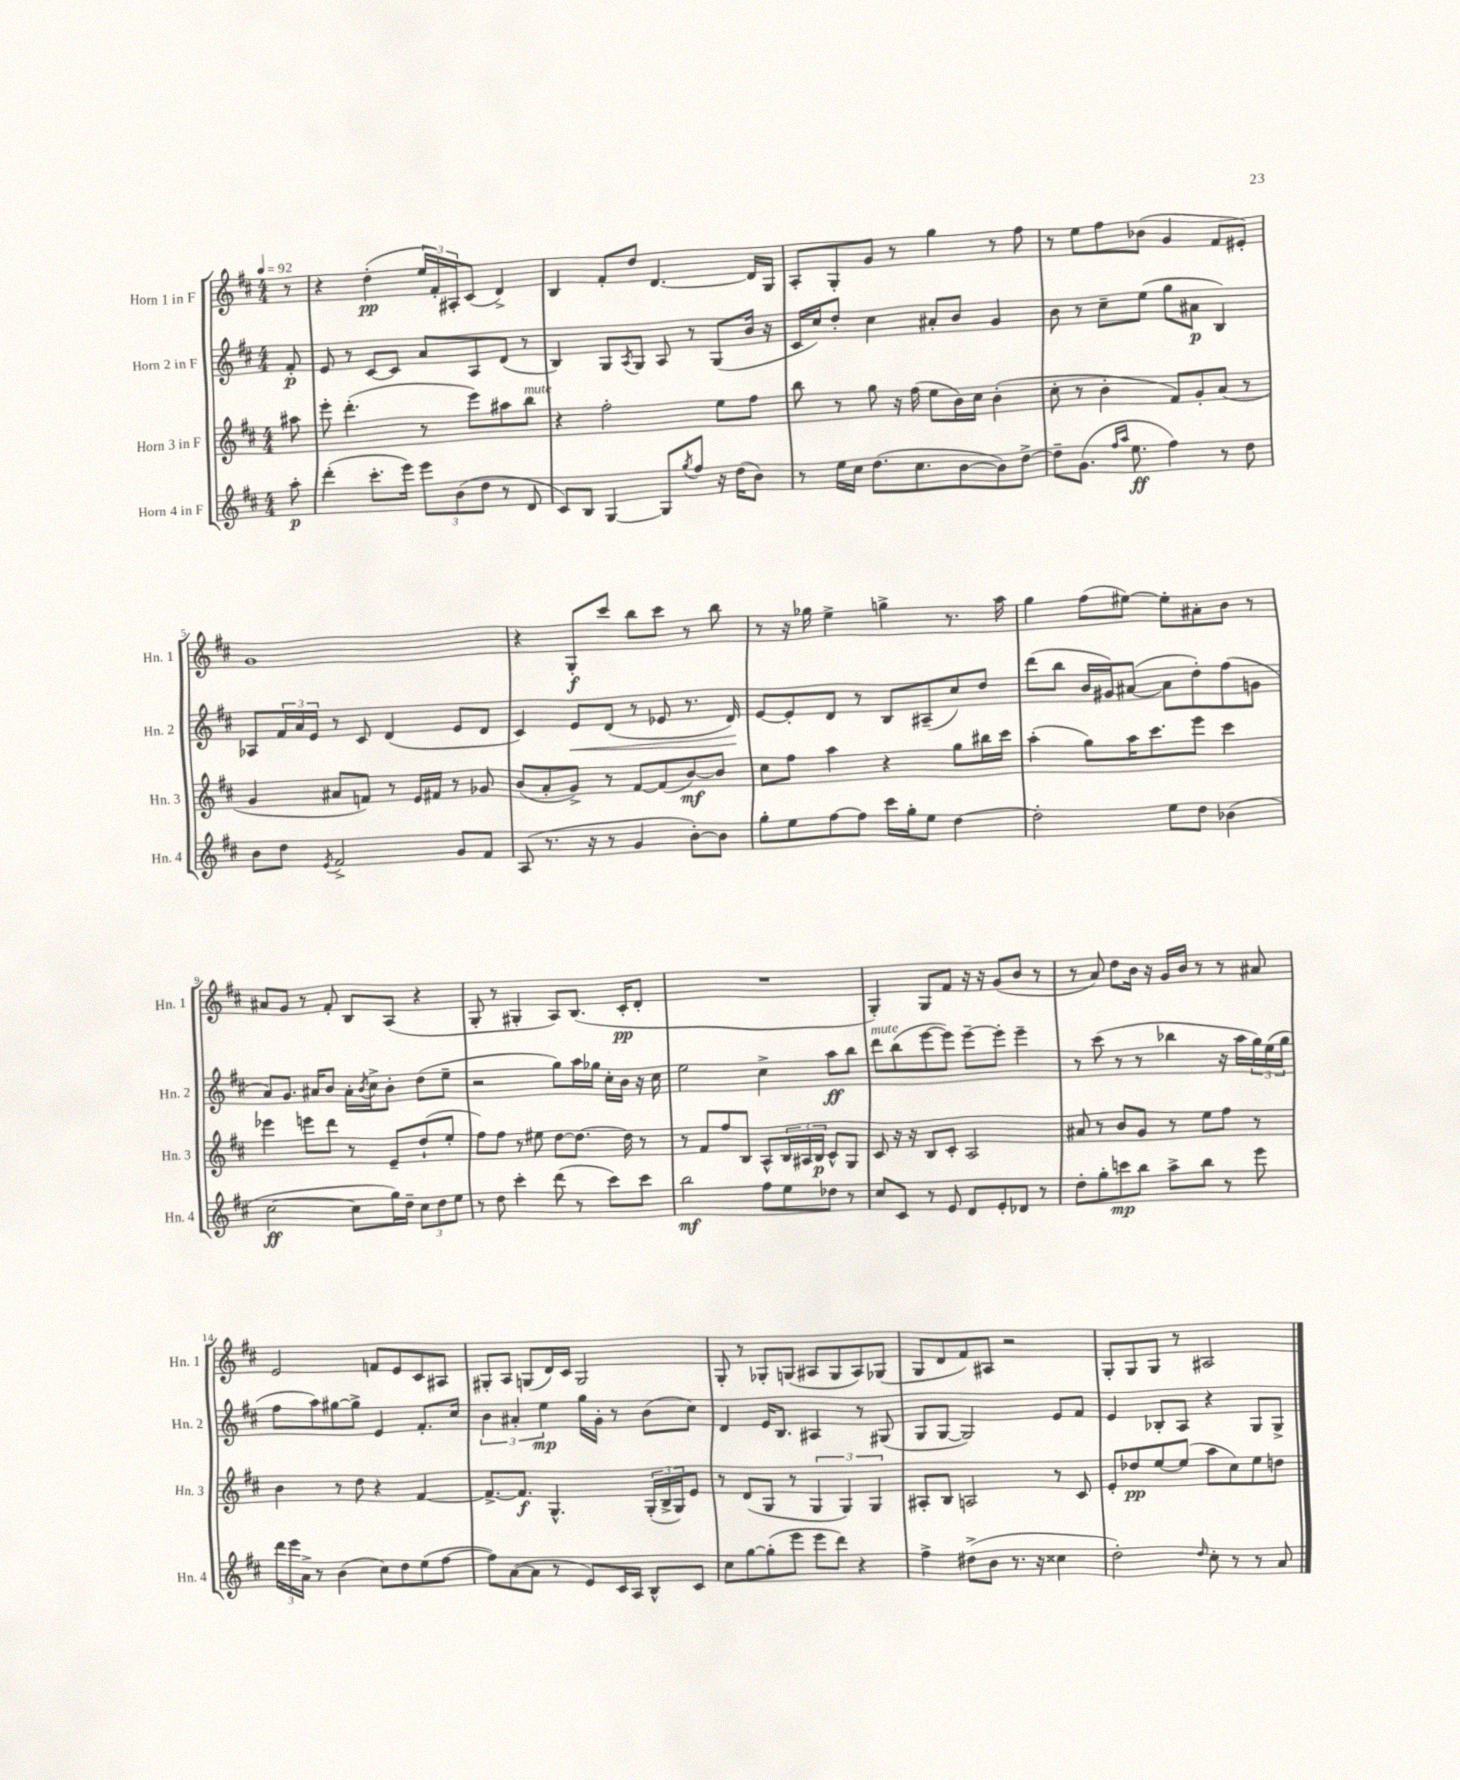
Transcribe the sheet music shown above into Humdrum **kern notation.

**kern	**kern	**kern	**kern
*staff4	*staff3	*staff2	*staff1
*clefG2	*clefG2	*clefG2	*clefG2
*k[f#c#]	*k[f#c#]	*k[f#c#]	*k[f#c#]
*M4/4	*M4/4	*M4/4	*M4/4
*MM92	*MM92	*MM92	*MM92
8aa'	8aa#	8f#'	8r
=	=	=	=
(4ddd'	8eee'	8e	4r
.	(4.ddd'	8r	.
8.ccc#'	.	[8c#	(4dd'
.	.	8c#]	.
16eee)	.	.	.
12eee	8r	8a	24ee
.	.	.	24f#')
(12b	.	.	24A#'
.	8eee)	8A	(8c#
12dd	.	.	.
8r	8aa#	(8d	4d^)
8d	8bb	8r	.
=	=	=	=
8c#)	4r	4B)	4B
8B	.	.	.
[4G	2ff#'	8G	8f#'
.	.	8qA	.
.	.	8G	8dd
8G]	.	8A	[4.d
8qgg	.	.	.
8ff#	.	8r	.
16r	8ee	(8G	.
(16dd	.	.	.
8b)	8ff#	16b	16d]
.	.	16r	16G
=	=	=	=
8r	8bb	16c#	8A'
.	.	16cc#)	.
16ee	8r	8dd'	8G'
16cc#	.	.	.
(8.dd	8gg	4cc#	8g
.	16r	.	8r
8.cc#	(16ff#	.	.
.	8ee	8a#'	4gg
[8b	16b)	8b	.
.	16cc#	.	.
8b])	(4b'	4g	8r
[8dd^	.	.	8ff#
=	=	=	=
8dd~]	8cc#'	8b	8r
(8.g	8r	8r	8ee
.	4b'	8cc#~	8ff#
16qqff#	.	.	.
16qqaa	.	.	.
8.ee	.	.	.
.	.	(8ee	(8b-
4ff#)	8f#)	8gg	4g
.	8g'	8a#	.
8r	(8a	4B)	8f#
8dd	8r	.	8e#')
=	=	=	=
8b	4g	8A-	1g
8dd	.	24f#	.
.	.	24a	.
.	.	24e	.
8qe	.	.	.
2f#^	8a#	8r	.
.	8f)	8c#	.
.	8r	(4d	.
.	16e	.	.
.	16f#	.	.
8g	8r	8e	.
8f#	8g-	8d	.
=	=	=	=
(8A	(8b	4c#)	4r
8.r	8a'	.	.
.	8g^)	8e	8G'
16r	.	.	.
8r	8r	(8d	8ccc#
4g	[8f#	8r	8bb
.	(8f#]	8e-	8ccc#
[8b')	[8b)	8.r	8r
8b]	8b]	.	8bb
.	.	16d)	.
=	=	=	=
8gg'	8cc#	[8e	8r
8ee	8ff#	8e']	16r
.	.	.	16gg-
[8ff#	4aa	8d	4ee^
8ff#]	.	8r	.
16ccc#	4r	8B	4gg^
16gg'	.	.	.
8ee	.	(8A#~	.
[4dd	8gg	8cc#)	8.r
.	16bb#	8dd	.
.	16ccc#	.	16aa
=	=	=	=
2dd']	(4aa'	(8ddd	4gg
.	.	8bb	.
.	8gg)	16b	(8ff#
.	.	16g#)	.
.	16aa	([8a#	[8ee#)
.	8.ccc#	.	.
8ee	.	8a#]	8ee#']
8dd	8eee	8dd')	8a#'
(4b-	4ccc#	(8ff#	8b
.	.	8g	8r
=	=	=	=
[2cc#	4eee-	8a)	8a#
.	.	8.g	8g
.	8eee	.	8r
.	.	16a#	.
.	8ddd	8b	8f#'
8cc#]	8r	16a#'	8B
.	.	8qb	.
.	.	16cc#^	.
16gg)	8e~	8b'	(8A
16dd~	.	.	.
12cc#	(8dd`	(8dd	4r
12dd	.	.	.
.	8ee'	8ee~	.
12ee	.	.	.
=	=	=	=
8r	8ff#)	2r	8G'
8dd	8ff#	.	8r
4ccc#'	8r	.	4G#'
.	8ee#	.	.
(8ddd	[8dd	8gg)	8A)
8r	8.dd_	16aa	(8.B
.	.	16gg-	.
8ccc#)	.	16cc#'	.
.	16dd]	16b	16c#'
8ccc#	8r	16r	8d'
.	.	16cc#	.
=	=	=	=
2bb	8r	2ee	1r
.	8f#	.	.
.	8ff#	.	.
.	8B	.	.
8ff#	8A^^	4cc#^	.
8ee	24B	.	.
.	24A#	.	.
.	24B	.	.
8dd-	8c#^^	8aa	.
8r	8G	8bb	.
=	=	=	=
8cc#	8c#	8ddd	4G')
8c#	16r	(8bb	.
.	16r	.	.
8r	8B	[8eee	8G
8e	8c#'	8eee])	8f#
8d	2A	[8eee~	16r
.	.	.	16r
8e'	.	8eee']	(8g
8d-	.	4eee~	8b
8r	.	.	8r
=	=	=	=
8dd'	8a#	8r	8r
8gg'	8r	(8ccc#	8a)
8ccc	8b	8r	8dd
8bb	8g	8r	16b
.	.	.	16r
8aa^	8r	4bb-	16g
.	.	.	16b
8bb	8ee	.	8r
8r	8ff#	16r	8r
.	.	16aa	.
8eee	8r	24gg)	8a#
.	.	(24ee	.
.	.	24gg	.
=	=	=	=
24ddd	4b	8ff#	2e
24eee	.	.	.
24a^	.	.	.
8r	.	8aa)	.
(4b	8r	[8gg#	.
.	8dd	8gg#^]	.
8cc#)	4r	4e	8f
8dd	.	.	8e
(8ee	[4f#	8.f#'	8c#
[8ff#	.	.	8A#
.	.	16cc#	.
=	=	=	=
8ff#])	8.f#^_	6b	8G#'
([8a	.	.	8A
.	.	6a#'	.
.	8.f#]	.	.
8a]	.	.	(8G
.	.	6ee	.
8r	4.G^^	.	16d)
.	.	.	16c#
8e)	.	16gg	2G
.	.	16g'	.
16c#	.	8r	.
16A	.	.	.
8B^^	(24G'	(8b	.
.	24B^	.	.
.	24G)	.	.
8c#	8e	8cc#)	.
=	=	=	=
8cc#	8r	4d	8G'
[8gg	(8d	.	8r
(8gg']	8G	16e	8G-'
.	.	8.B	.
8eee	8r	.	(8G
8eee	6G	4A#	8A#
8ddd)	.	.	8G
.	6G)	.	.
4r	.	8r	8A#)
.	6G	.	.
.	.	(8G#	(8G-
=	=	=	=
4ff#^	8A#'	8G	8G
.	8B	[8G	8d
(8dd#^	2A	2G])	8f#)
8b	.	.	8A#
8.r	.	.	2r
16r	.	.	.
4cc##	8r	8e	.
.	8c#	8f#	.
=	=	=	=
2dd')	8e'	4e	8G'
.	8dd-	.	8G
.	[8ee	8B-'	8G
.	(8ee]	8A	8r
16qqdd	.	.	.
8cc#'	8aa	4r	2A#
8r	8cc#)	.	.
8r	8ee	8G	.
8a	8dd	8G^	.
==	==	==	==
*-	*-	*-	*-
